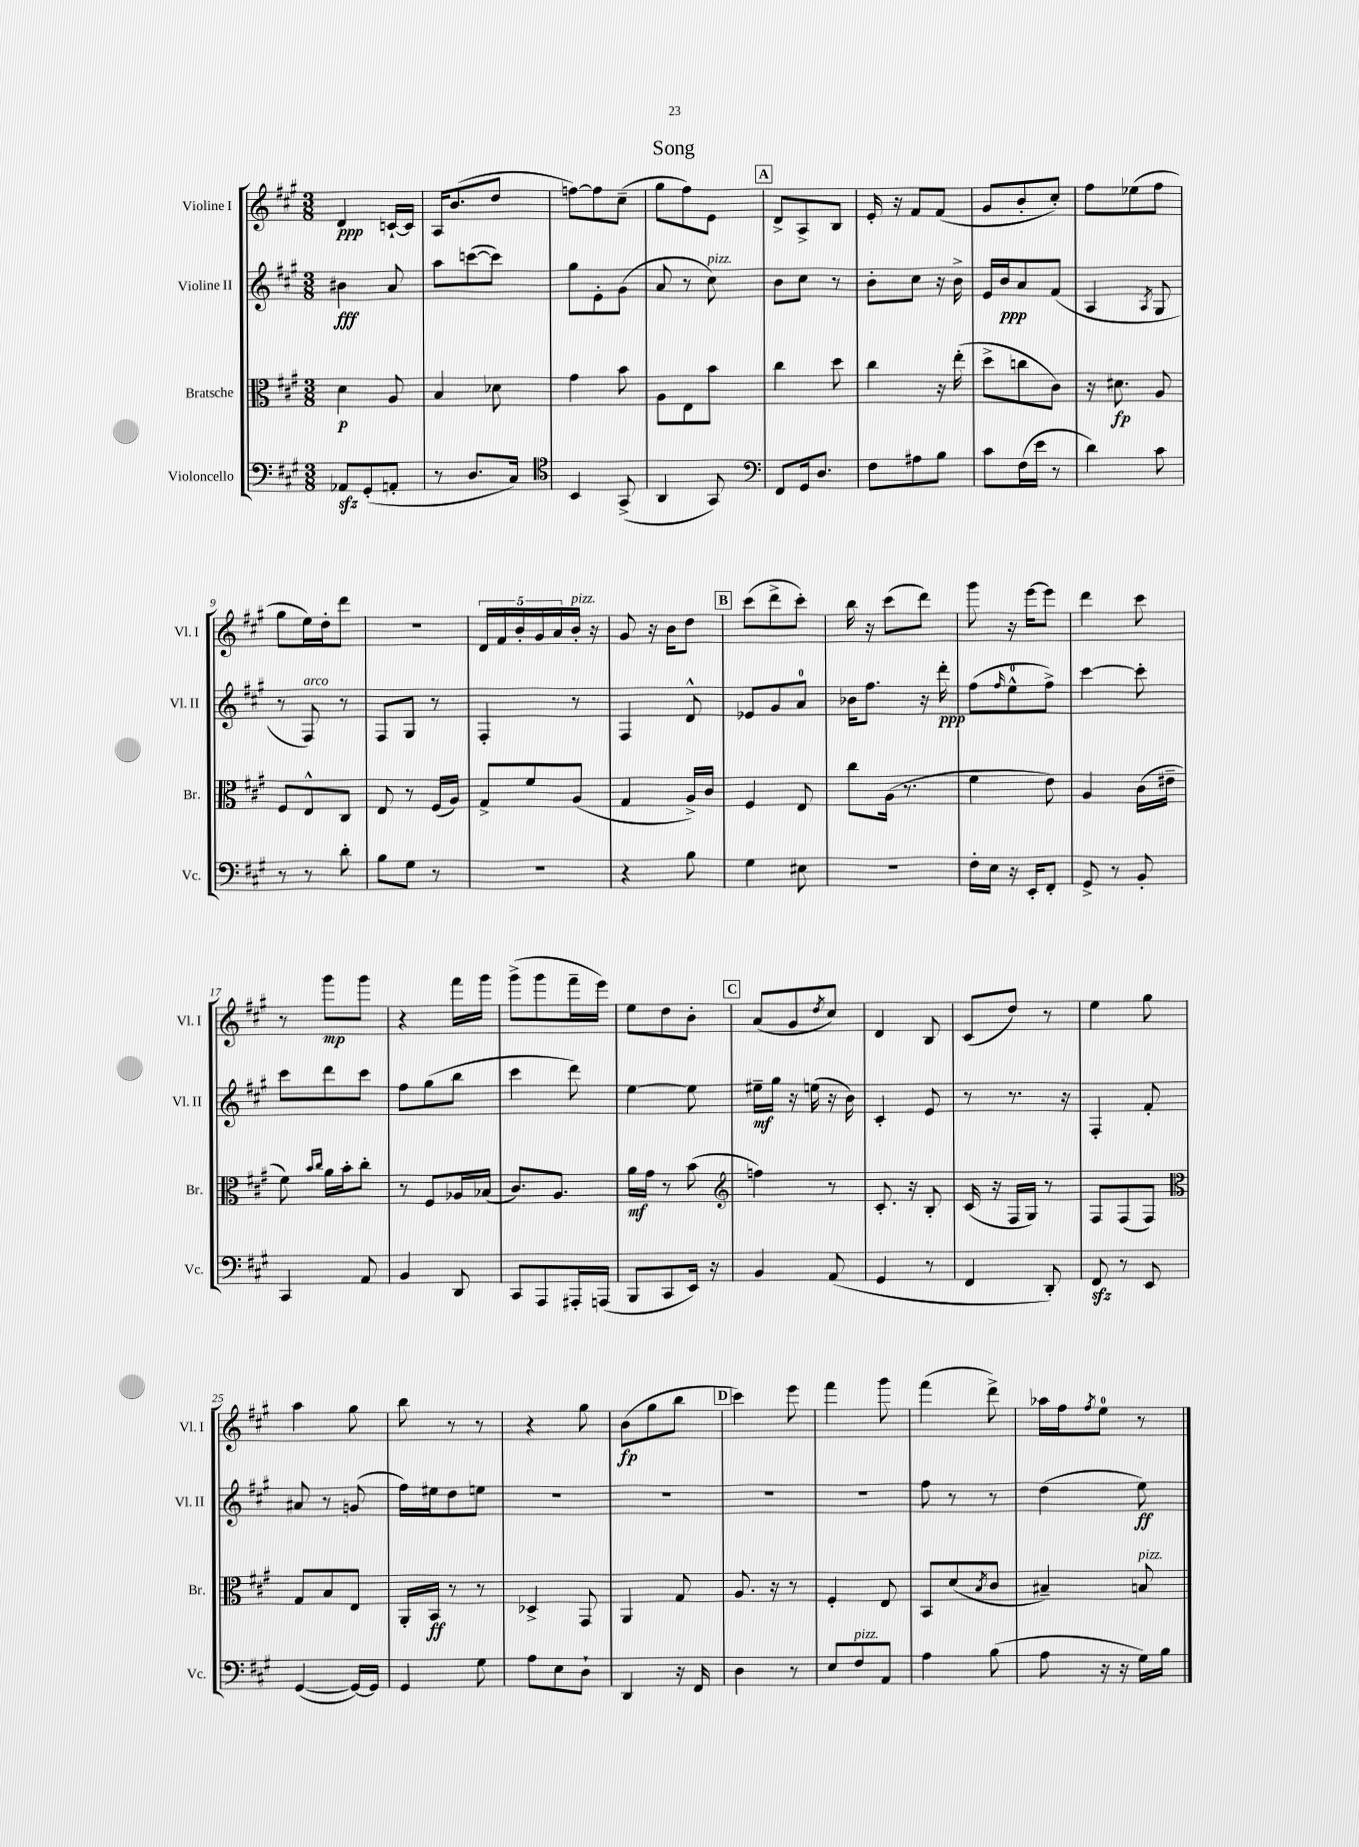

**kern	**kern	**kern	**kern
*staff4	*staff3	*staff2	*staff1
*clefF4	*clefC3	*clefG2	*clefG2
*k[f#c#g#]	*k[f#c#g#]	*k[f#c#g#]	*k[f#c#g#]
*M3/8	*M3/8	*M3/8	*M3/8
8AA-	4d	4b#	4d
(8GG#'	.	.	.
8AA'	8A	8a	[16c`
.	.	.	16c]
=	=	=	=
8r	4B	8aa	16A
.	.	.	(8.b
8.D	.	([8ccc	.
.	8d-	8ccc])	8dd
16C#)	.	.	.
=	=	=	=
*clefC4	*	*	*
4BB	4g#	8gg#	[8ff)
.	.	8e'	8ff]
(8GG#^	8b	(8g#	(8cc#~
=	=	=	=
4AA	8A	8a	8gg#
.	8E	8r	8ff#)
8GG#)	8b	8cc#)	8e
=	=	=	=
*clefF4	*	*	*
8FF#	4cc#	8b	8d^
16GG#	.	8cc#	8A^
8.D	.	.	.
.	8dd	8r	8B
=	=	=	=
8F#	4cc#	8b'	16e'
.	.	.	16r
8A#	.	8cc#	8f#
8B	16r	16r	(8f#
.	(16ee'	16b^	.
=	=	=	=
8c#	8dd^	16e	8g#
.	.	16b	.
(16F#	8cc	8a	8b'
16e	.	.	.
8r	8c#)	(8f#	8cc#')
=	=	=	=
4d)	16r	4A	8ff#
.	8.d#	.	.
.	.	.	(8ee-
.	.	8qA	.
8c#	8A	8G#	8ff#
=	=	=	=
8r	8F#	8r	8gg#
8r	8E^^	8F#)	16ee)
.	.	.	16dd'
8d'	8C#	8r	8ddd
=	=	=	=
8B	8E	8F#	4.r
8G#	8r	8G#	.
8r	(16F#	8r	.
.	16A)	.	.
=	=	=	=
4.r	8G#^	4F#'	20d
.	.	.	20f#
.	.	.	20b'
.	8f#	.	.
.	.	.	20g#
.	.	.	20a
.	(8A	8r	16b'
.	.	.	16r
=	=	=	=
4r	4G#	4F#	8g#
.	.	.	16r
.	.	.	16b
8B	16A^)	8d^^	8dd
.	16c#	.	.
=	=	=	=
4G#	4F#	8e-	(8ccc#
.	.	8g#	8ddd^
8E#	8E	8a	8ccc#')
=	=	=	=
4.r	8cc#	16b-	16bb
.	.	8.ff#	16r
.	(16A	.	(8ccc#
.	8.r	.	.
.	.	16r	8ddd)
.	.	16ddd'	.
=	=	=	=
16F#'	4f#	(8ff#	8ggg#
16E	.	.	.
.	.	16qqff#	.
16r	.	8ee^^	16r
16EE'	.	.	[16eee
8FF#'	8e)	8ff#^)	8eee]
=	=	=	=
8GG#^	4A	[4ccc#	4ddd
8r	.	.	.
8BB'	(16c#	8ccc#']	8ccc#
.	16e#~	.	.
=	=	=	=
4CC#	8f#)	8ccc#	8r
.	16qqb	.	.
.	16qqcc#	.	.
.	16a	8ddd	8ggg#
.	16b'	.	.
8AA	8cc#'	8ccc#	8ggg#
=	=	=	=
4BB	8r	8ff#	4r
.	8F#	(8gg#	.
8DD	16A-	8bb	16fff#
.	(16B-	.	16ggg#
=	=	=	=
8CC#	8.c#)	4ccc#	(8ggg#^
8AAA	.	.	8ggg#
.	8.A	.	.
16AAA#'	.	8ddd)	16fff#~
(16AAA	.	.	16eee)
=	=	=	=
8BBB	16a	[4ee	8ee
.	16g#	.	.
8CC#	8r	.	8dd
16EE)	(8b	8ee]	8b'
16r	.	.	.
=	=	=	=
*	*clefG2	*	*
4BB	4ff)	16ee#~	(8a
.	.	16gg#	.
.	.	16r	8g#
.	.	(16ee	.
.	.	.	8qdd
(8AA	8r	16r	8cc#)
.	.	16b)	.
=	=	=	=
4GG#	8.c#'	4c#'	4d
.	16r	.	.
8r	8B'	8e	8B
=	=	=	=
4FF#	(16c#	8r	(8c#
.	16r	.	.
.	16F#	8.r	8dd)
.	16G#)	.	.
8DD')	8r	.	8r
.	.	16r	.
=	=	=	=
8FF#	8F#	4F#'	4ee
8r	(8F#	.	.
8EE	8F#)	8f#'	8gg#
=	=	=	=
*	*clefC3	*	*
([4GG#	8G#	8a#	4aa
.	8B	8r	.
16GG#_)	8E	(8g	8gg#
16GG#]	.	.	.
=	=	=	=
4GG#	16AA'	16ff#)	8bb
.	16BB	16ee#	.
.	8r	8dd	8r
8G#	8r	8ee	8r
=	=	=	=
8A	4D-^	4.r	4r
8E	.	.	.
8D`	8GG#	.	8gg#
=	=	=	=
4DD	4AA	4.r	(8b
.	.	.	8gg#
16r	8G#	.	8bb
16FF#	.	.	.
=	=	=	=
4D	8.A	4.r	4ccc#)
.	16r	.	.
8r	8r	.	8eee
=	=	=	=
8E	4F#'	4.r	4fff#
8F#	.	.	.
8AA	8E	.	8ggg#
=	=	=	=
4A	8BB	8ff#	(4fff#
.	(8d	8r	.
.	8qB	.	.
(8B	8c#	8r	8ddd^)
=	=	=	=
8A	4B#~)	(4dd	16aa-
.	.	.	16ff#
.	.	.	8qff#
16r	.	.	8ee
16r	.	.	.
16G#)	8B	8ee)	8r
16B	.	.	.
==	==	==	==
*-	*-	*-	*-
